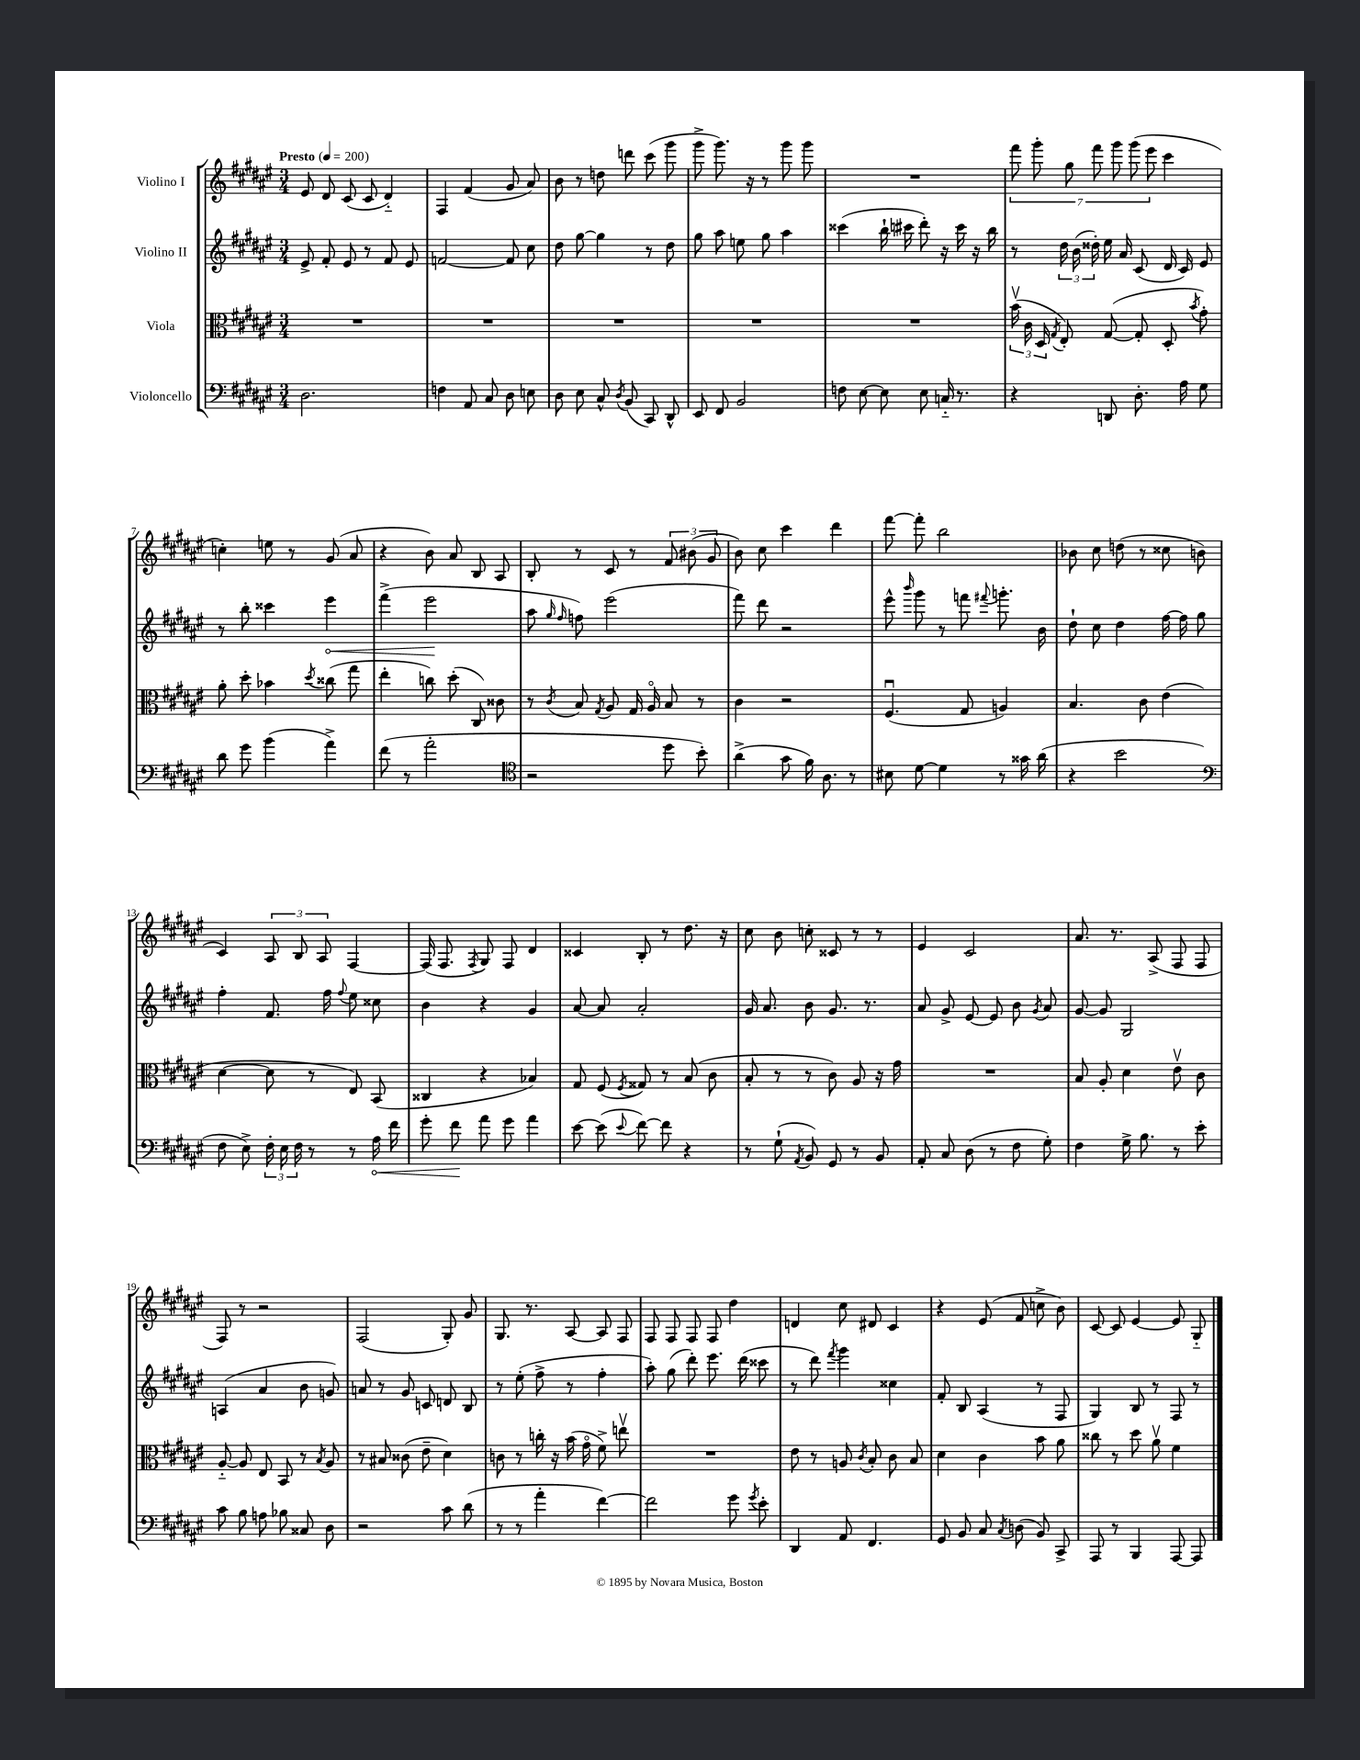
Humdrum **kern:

**kern	**kern	**kern	**kern
*staff4	*staff3	*staff2	*staff1
*clefF4	*clefC3	*clefG2	*clefG2
*k[f#c#g#d#a#e#]	*k[f#c#g#d#a#e#]	*k[f#c#g#d#a#e#]	*k[f#c#g#d#a#e#]
*M3/4	*M3/4	*M3/4	*M3/4
*MM200	*MM200	*MM200	*MM200
2.D#	2.r	8e#^	8e#
.	.	8f#'	8d#
.	.	8e#	(8c#
.	.	8r	8c#
.	.	8f#	4d#'~)
.	.	8e#	.
=	=	=	=
4F	2.r	[2f	4F#
8AA#	.	.	(4f#
8C#	.	.	.
8D#	.	8f]	8g#
8E	.	8cc#	8a#)
=	=	=	=
8D#	2.r	8dd#	8b
8E#	.	[8gg#	8r
8C#^^	.	4gg#]	8dd
8qD#	.	.	.
(8BB	.	.	8ddd
8CC#)	.	8r	(8ccc#
8DD#^^	.	8dd#	8ggg#
=	=	=	=
8EE#	2.r	8gg#	8ggg#^
8FF#	.	8aa#	8.ggg#)
2BB	.	8ee	.
.	.	.	16r
.	.	8gg#	8r
.	.	4aa#	8ggg#
.	.	.	8ggg#
=	=	=	=
8F	2.r	(4ccc##	2.r
[8E#	.	.	.
8E#]	.	16bb`	.
.	.	16ccc#	.
8E#	.	8ddd#')	.
16C'~	.	16r	.
8.r	.	16ccc#	.
.	.	16r	.
.	.	16bb	.
=	=	=	=
4r	(24bv	8r	14fff#
.	24c#	.	.
.	.	.	14ggg#'
.	24D#	.	.
.	8qG#	.	.
.	8E#')	24dd#	.
.	.	.	14gg#
.	.	(24b	.
.	.	24dd##')	.
.	.	.	14fff#
8DD	([8G#	16ee#	.
.	.	.	14ggg#
.	.	16a#	.
.	.	.	(14ggg#
8.D#'	8G#']	(8c#	.
.	.	.	14eee#
.	8D#'	16d#	4ccc#
16A#	.	16c#)	.
.	8qb	.	.
8G#	8g#')	8e#	.
=	=	=	=
8d#	8a#'	8r	4cc')
8g#	8dd#'	8bb'	.
(4b	4b-	4ccc##	8ee
.	.	.	8r
.	8qdd#	.	.
4a#^)	(8cc##	4eee#	(8g#
.	8gg#	.	8a#
=	=	=	=
(8f#	4ee#'	(4fff#^	4r
8r	.	.	.
2a#'	8cc)	2eee#	8b)
.	(8dd#'	.	8a#
.	8C#)	.	8B
.	8c##	.	8A#
=	=	=	=
*clefC4	*	*	*
2r	8r	8aa#	8B'
.	.	16qqgg#	.
.	8qc#	16qqff#	.
.	8B	8ff)	8r
.	8qG#	.	.
.	8A#	(2eee#	8c#
.	16G#	.	8r
.	16A#o	.	.
8dd#	8B	.	12f#
.	.	.	(12b#
8b')	8r	.	.
.	.	.	12g#
=	=	=	=
(4a#^	4c#	8fff#)	8b)
.	.	8ddd#	8cc#
8g#	2r	2r	4ccc#
16f#)	.	.	.
8.A#	.	.	.
.	.	.	4ddd#
8r	.	.	.
=	=	=	=
8B#	(4.F#u	8eee#^^	[8fff#
.	.	16qqbbb	.
[8d#	.	8ggg#	8fff#']
4d#]	.	8r	2bb
.	8G#	8fff	.
.	.	8qqfff#	.
8r	4A)	8.ggg'	.
16g##	.	.	.
(16a#	.	16b	.
=	=	=	=
4r	4.B	8dd#`	8b-
.	.	8cc#	8cc#
2b	.	4dd#	(8dd
.	8c#	.	8r
.	(4e#	[16ff#	8cc##
.	.	16ff#]	.
.	.	8gg#	8b
=	=	=	=
*clefF4	*	*	*
8F#	[4d#	4ff#'	4c#)
8E#^)	.	.	.
24F#'	8d#]	8.f#	12A#
24E#	.	.	.
24F#	.	.	12B
8r	8r	.	.
.	.	.	12A#
.	.	16ff#	.
.	.	8qqff#	.
8r	8E#)	8ee#	[4F#
16A#	(8BB	8cc##	.
16f#	.	.	.
=	=	=	=
8g#'	4C##	4b	(16F#]
.	.	.	8.F#
8f#	.	.	.
.	.	.	8qF#
8a#	4r	4r	8G#)
8g#	.	.	8F#
4a#	4B-)	4g#	4d#
=	=	=	=
[8e#	8G#	[8a#	4c##
(8e#]	(8F#	8a#]	.
8qqe#	8qF#	.	.
[8f#)	8G##)	2a#'	8B'
8f#]	8r	.	8r
4r	(8B	.	8.dd#
.	8c#	.	.
.	.	.	16r
=	=	=	=
8r	8B'	16g#	8cc#
.	.	8.a#	.
(8G#`	8r	.	8b
8qAA#	.	.	.
8BB)	8r	8b	8cc'
8GG#	8c#)	8.g#	8c##
8r	8A#	.	8r
.	.	8.r	.
8BB	16r	.	8r
.	16g#	.	.
=	=	=	=
8AA#'	2.r	8a#	4e#
8C#	.	8g#^	.
(8D#	.	[8e#	2c#
8r	.	8e#]	.
8F#	.	8b	.
.	.	8qg#	.
8G#')	.	8a#	.
=	=	=	=
4F#	8B	[8g#	8.a#
.	8A#'	8g#]	.
.	.	.	8.r
16G#^	4d#	2G#	.
8.B	.	.	.
.	.	.	(8A#^
8r	8e#v	.	8F#
8e#'	8c#	.	8F#
=	=	=	=
8c#	[8A#'~	(4A	8F#)
8B	8A#]	.	8r
8A	8E#	4a#	2r
8B-	8BB	.	.
8C##	8r	8b	.
.	8qB	.	.
8D#	8A#	8g)	.
=	=	=	=
2r	8r	8a	(2F#
.	8B#	8r	.
.	(8c##	8g#	.
.	8e#~	8c	.
8c#	4d#)	8d	8G#')
(8d#	.	8B	8g#
=	=	=	=
8r	8c	8r	8.G#
8r	8r	(8ee#'	.
.	.	.	8.r
4a#'	16cc'	8ff#^	.
.	16r	.	.
.	(16b	8r	[8A#
.	16g#o	.	.
[4f#)	8f#^)	4ff#'	8A#]
.	8eev	.	8F#
=	=	=	=
2f#]	2.r	8aa#')	8F#
.	.	(8gg#	8F#
.	.	8ddd#')	8F#
.	.	8.eee#	8F#
8g#	.	.	4dd#
.	.	(16ddd#	.
8qg#	.	.	.
8e#'	.	8ccc##	.
=	=	=	=
4DD#	8e#	8r	4d
.	8r	8ddd#)	.
.	.	8qfff#	.
8AA#	8A	4ggg#	8cc#
.	8qc#	.	.
4.FF#	8B'	.	8d#
.	8c#	4cc##	4c#
.	8B	.	.
=	=	=	=
8GG#	4d#	8f#'	4r
8BB	.	8B	.
8C#	4c#	(4A#	(8e#
8qC#	.	.	.
(8D	.	.	8f#
8BB)	8b	8r	8cc^
8CC#^	8a#	8F#	8b)
=	=	=	=
8AAA#	8cc##	4G#)	[8c#
8r	8r	.	8c#]
4BBB	8dd#	8B	[4e#
.	8a#v	8r	.
[8AAA#	4f#	8F#	8e#]
8AAA#]	.	8r	8G#'~
==	==	==	==
*-	*-	*-	*-
